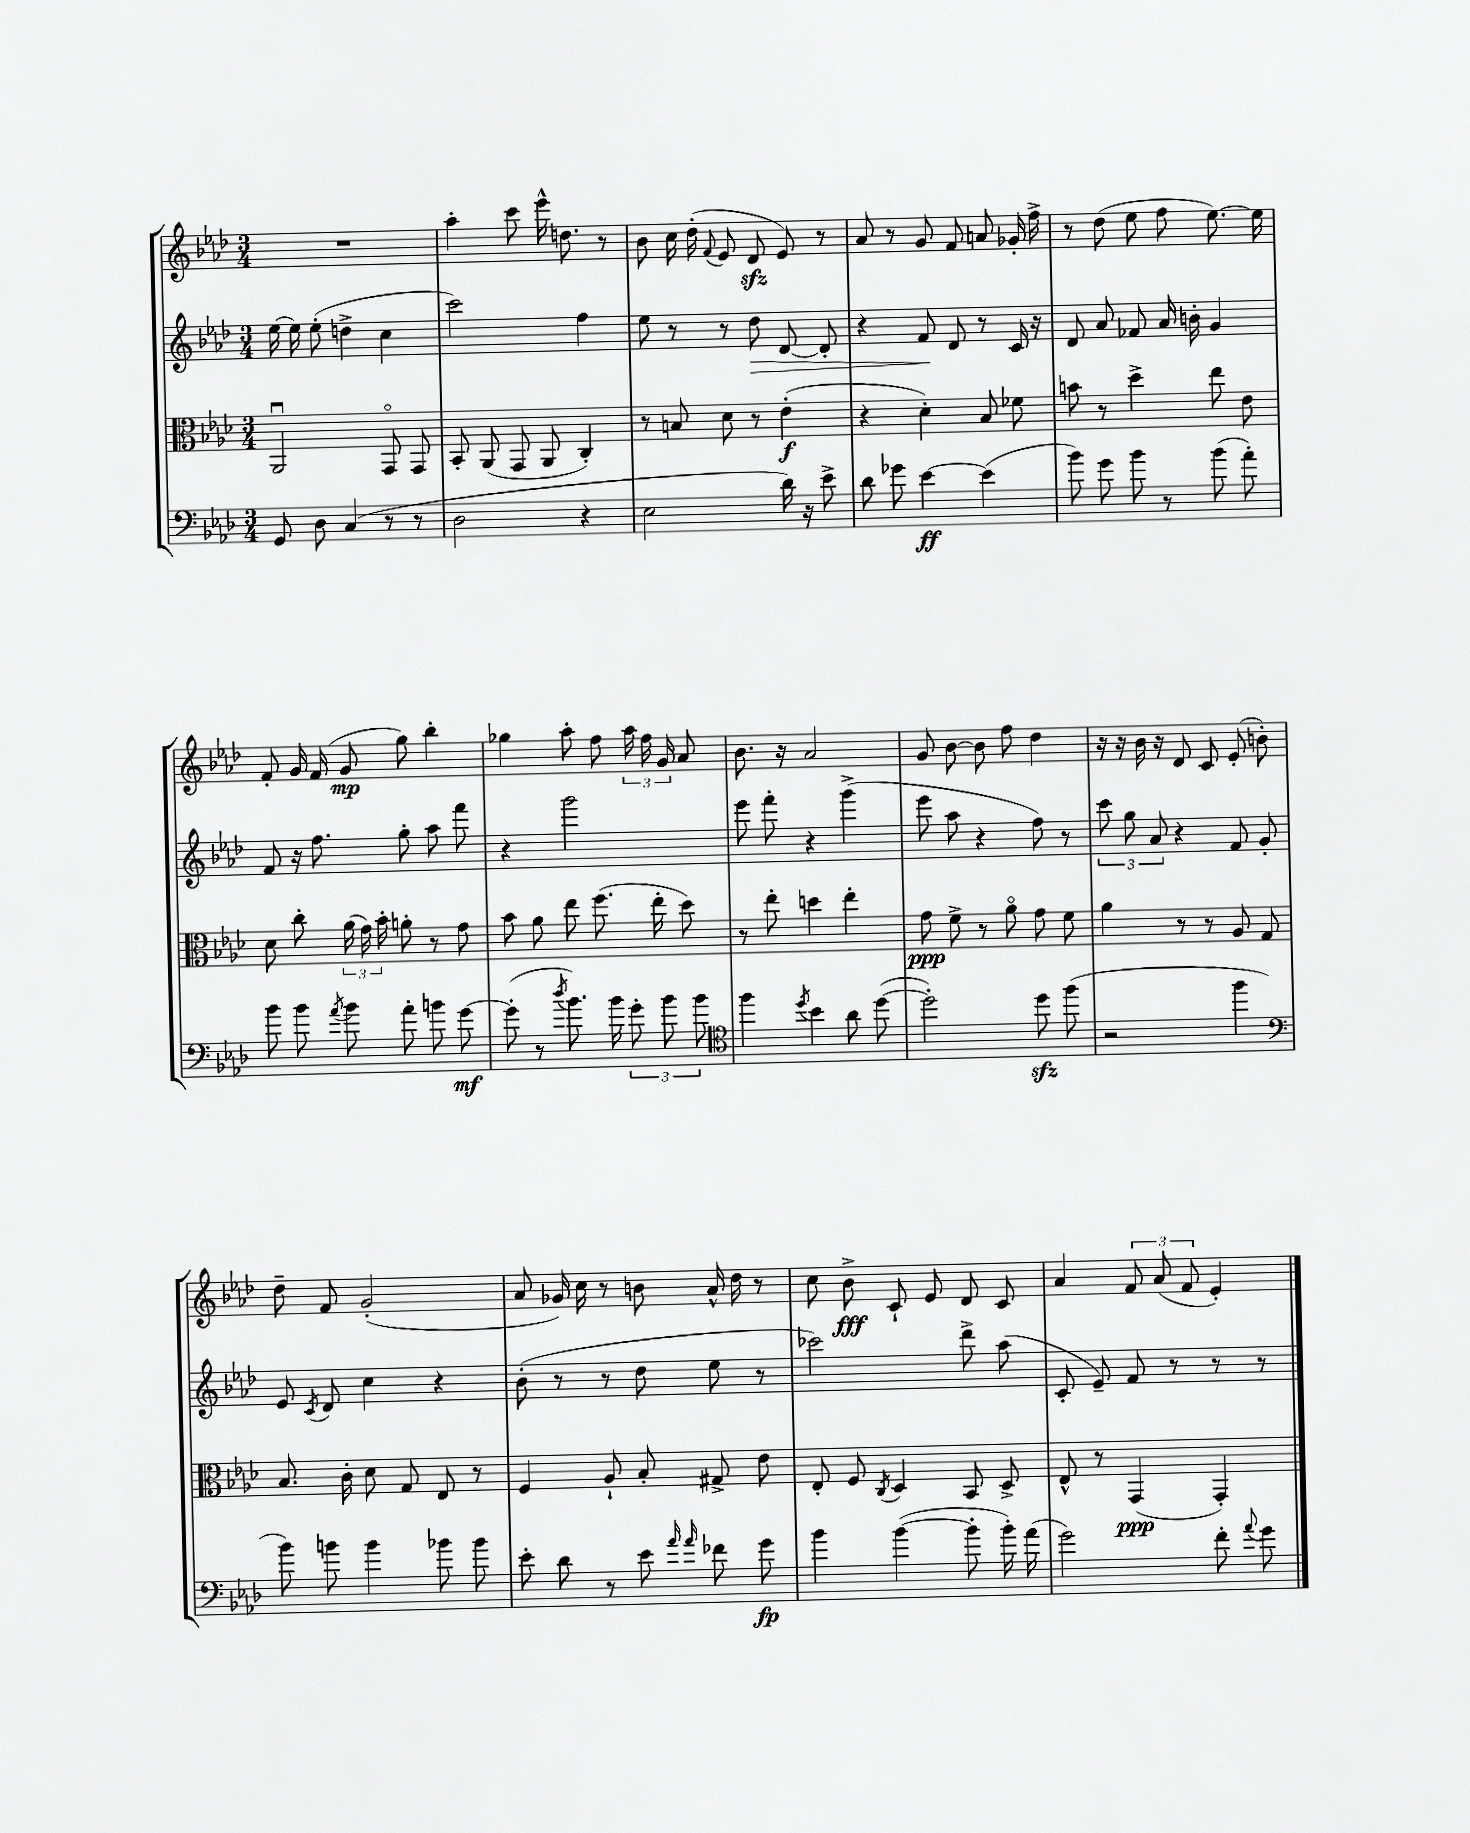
<<
\new StaffGroup <<
\new Staff = "s0" {
    \clef treble \key aes \major \numericTimeSignature \time 3/4
    \autoBeamOff R2. |
    aes''4-. c'''8 ees'''16-^ d''8. r8 |
    bes'8 c''16 des''16-.( \appoggiatura { f'8 } ees'8 des'8\sfz ees'8) r8 |
    aes'8 r8 g'8 f'8 a'8 ges'16-. f''16-> |
    r8 des''8( ees''8 f''8 ees''8.~) ees''16 |
    f'8-. g'16 f'16( g'8\mp g''8) bes''4-. |
    ges''4 aes''8-. f''8 \tuplet 3/2 { aes''16 f''16 g'16 } aes'8 |
    bes'8. r16 aes'2 |
    g'8 bes'8~ bes'8 f''8 des''4 |
    r16 r16 bes'16 r16 des'8 c'8 ees'8-.( b'8-.) |
    des''8-- f'8 g'2-.( |
    aes'8 ges'16) c''16 r8 b'8 aes'16-^ des''16 r8 |
    c''8 bes'8->\fff c'8-! ees'8 des'8 c'8 |
    aes'4 \tuplet 3/2 { f'8 aes'8( f'8 } ees'4-.) \bar "|." |
}
\new Staff = "s1" {
    \clef treble \key aes \major \numericTimeSignature \time 3/4
    \autoBeamOff ees''16~ ees''16 ees''8-.( d''4-> c''4 |
    c'''2) f''4 |
    ees''8 r8 r8 des''8\> des'8~ des'8-. |
    r4 f'8\! des'8 r8 c'16 r16 |
    des'8 aes'8 fes'8 aes'16 b'16-. g'4 |
    f'8 r16 f''8. g''8-. aes''8 f'''8 |
    r4 g'''2 |
    ees'''8 f'''8-. r4 g'''4->( |
    ees'''8 aes''8 r4 f''8) r8 |
    \tuplet 3/2 { c'''8 g''8 aes'8 } r4 f'8 g'8-. |
    ees'8 \acciaccatura { c'8 } des'8 c''4 r4 |
    bes'8-.( r8 r8 des''8 ees''8 r8 |
    ces'''2) des'''8-> aes''8( |
    c'8-. ees'8--) f'8 r8 r8 r8 \bar "|." |
}
\new Staff = "s2" {
    \clef alto \key aes \major \numericTimeSignature \time 3/4
    \autoBeamOff aes,2\downbow g,8\flageolet g,8 |
    bes,8-. aes,8( g,8 aes,8 c4-.) |
    r8 b8 des'8 r8 ees'4-.\f( |
    r4 des'4-.) bes8 fes'8 |
    b'8 r8 des''4-> ees''8 ees'8 |
    des'8 c''8-. \tuplet 3/2 { aes'16( g'16) bes'16-. } a'8-. r8 g'8 |
    bes'8 aes'8 ees''8 f''8.( ees''16-. des''8) |
    r8 ees''8-. d''4 ees''4-. |
    g'8\ppp f'8-> r8 aes'8\flageolet g'8 f'8 |
    aes'4 r8 r8 aes8 g8 |
    bes8. c'16-. des'8 g8 ees8 r8 |
    f4 aes8-! bes8-. gis8-> ees'8 |
    ees8-. f8 \acciaccatura { c8 } des4 bes,8 des8-> |
    ees8-^ r8 g,4\ppp( g,4-.) \bar "|." |
}
\new Staff = "s3" {
    \clef bass \key aes \major \numericTimeSignature \time 3/4
    \autoBeamOff g,8 des8 c4( r8 r8 |
    des2 r4 |
    ees2 des'16) r16 ees'8-> |
    des'8 ges'8 ees'4~\ff ees'4( |
    bes'8) g'8 bes'8 r8 bes'8( aes'8-.) |
    bes'8 bes'8 \acciaccatura { aes'8 } bes'8 aes'8-. b'8 g'8~\mf |
    g'8-.( r8 \acciaccatura { des''8 } bes'8.) bes'16 \tuplet 3/2 { g'8-. bes'8 bes'8 } |
    \clef tenor f''4 \acciaccatura { des''8 } bes'4 aes'8 des''8~( |
    des''2-.) des''8\sfz f''8( |
    r2 f''4 |
    \clef bass bes'8) b'8 b'4 bes'8 bes'8 |
    ees'8-. des'8 r8 ees'8 \grace { aes'16 aes'16 } fes'8 g'8\fp |
    bes'4 bes'4~( bes'8-. bes'16-.) aes'16( |
    g'2) f'8-. \appoggiatura { aes'8 } g'8 \bar "|." |
}
>>
>>
\layout { \context { \Score \remove "Bar_number_engraver" } }
